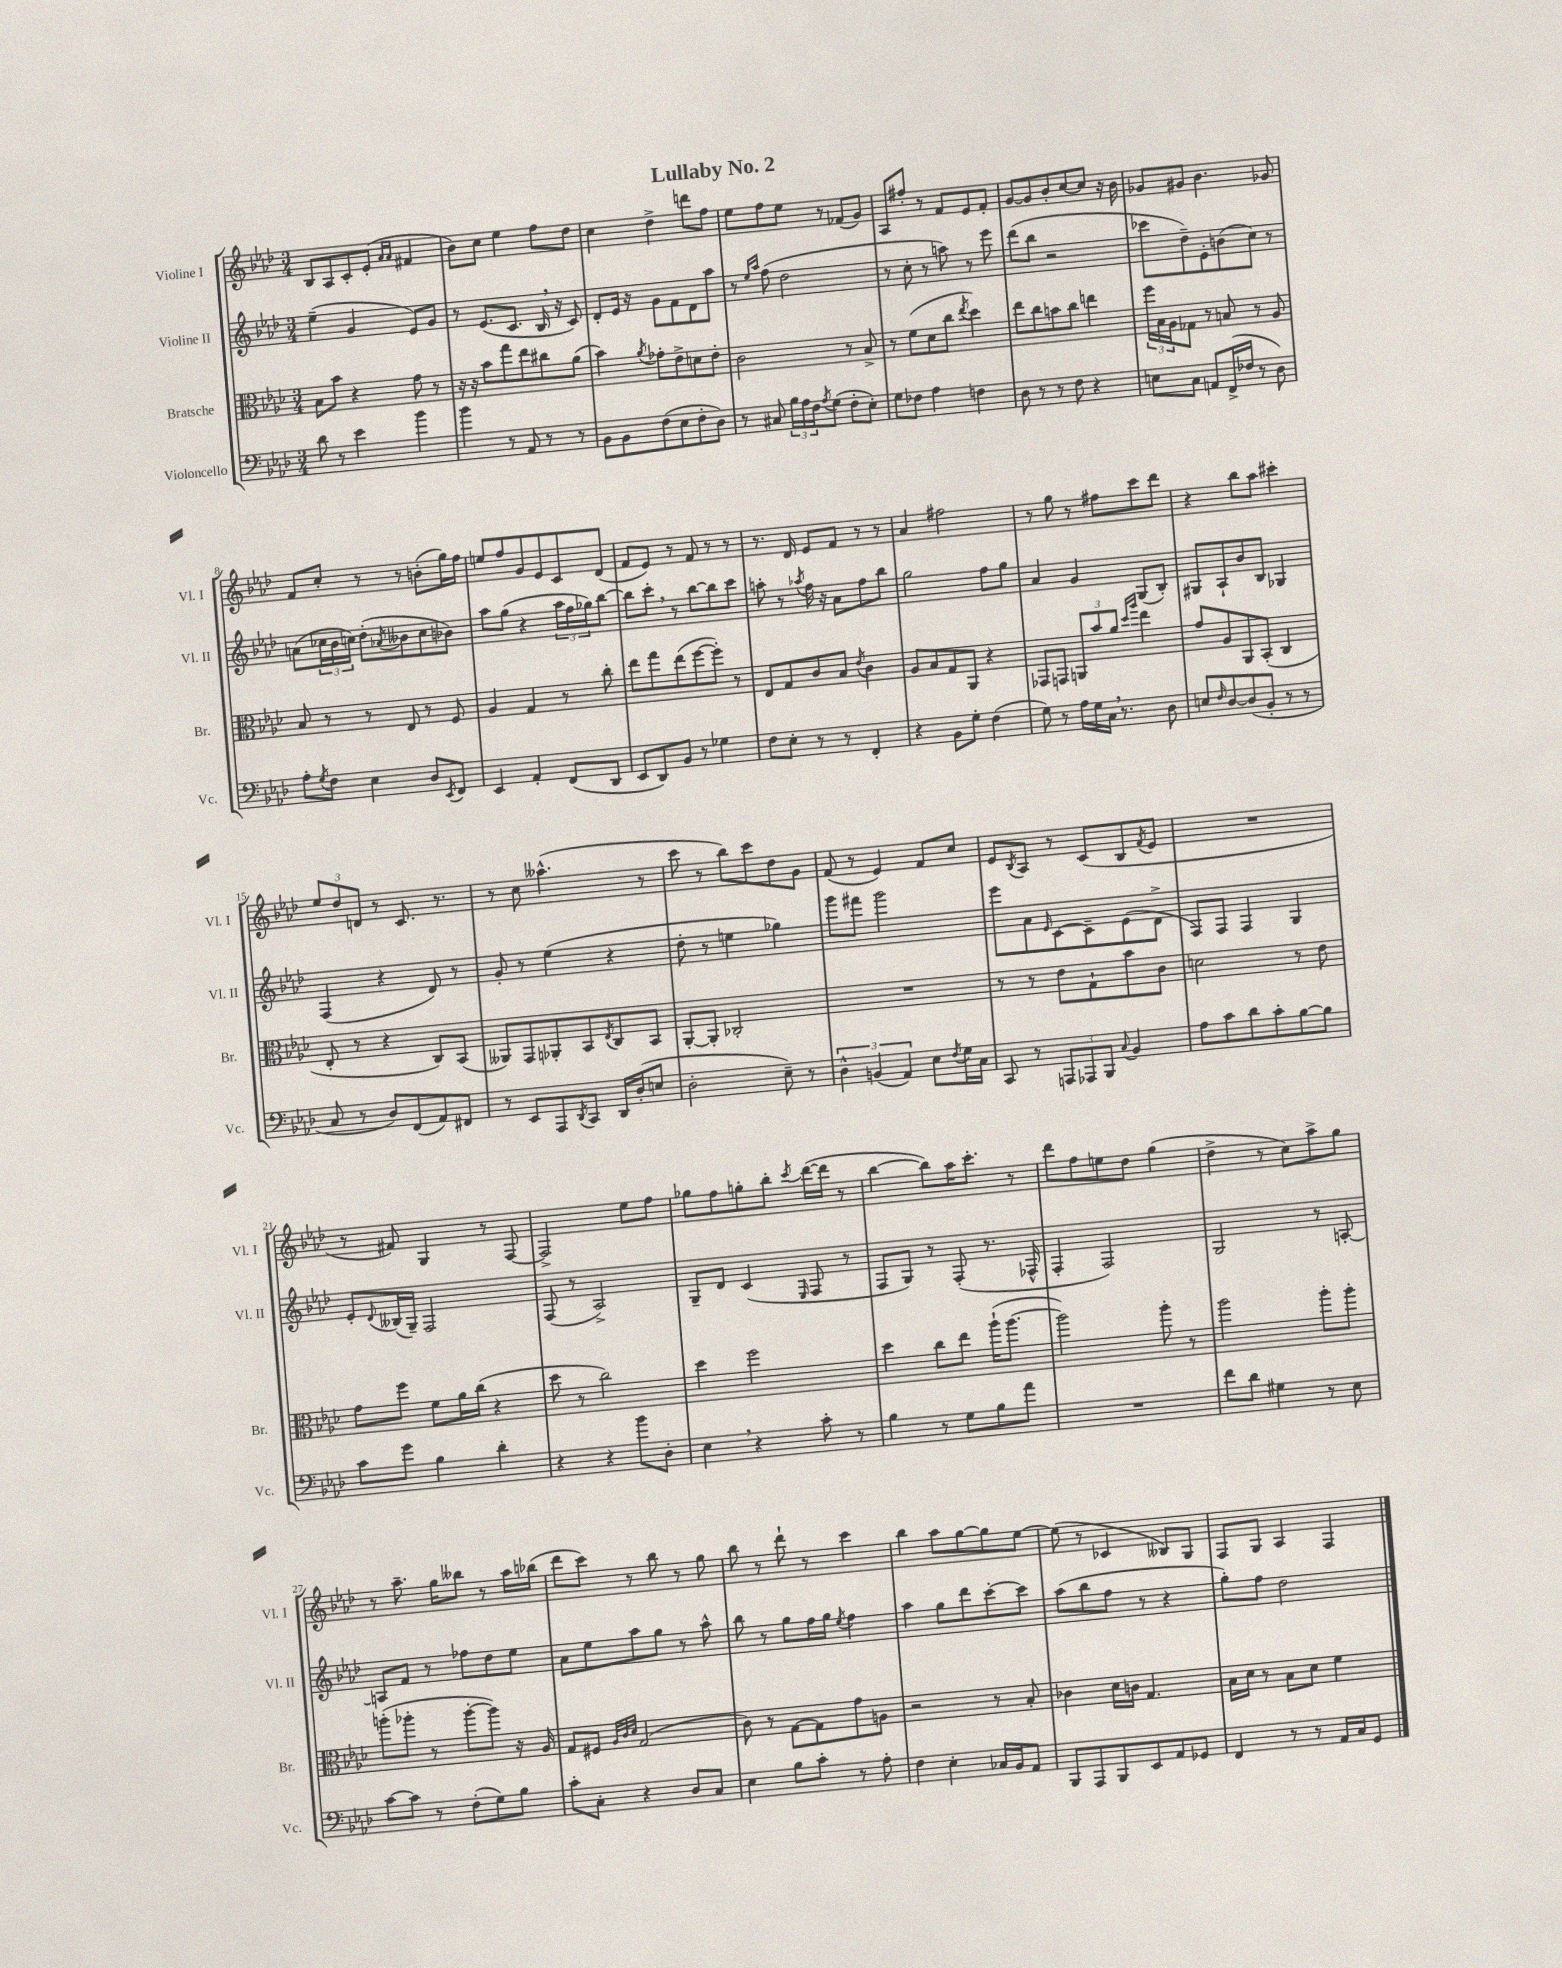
\header { title = "Lullaby No. 2" }
<<
\new StaffGroup <<
\new Staff = "s0" \with { instrumentName = "Violine I" shortInstrumentName = "Vl. I" } {
    \clef treble \key aes \major \numericTimeSignature \time 3/4
    bes8 aes8 c'8-. ees'8-.( \grace { aes'16 aes'16 } fis'4 |
    bes'8) c''8 ees''4 f''8 des''8 |
    c''4 des''4-> d'''8 f''8 |
    ees''8 f''8 ees''8 r8 fes'8( g'8) |
    aes8 fis''8-. r8 f'8 ees'8 f'8-. |
    g'8~ g'8 bes'8-. c''8~ c''8 r16 bes'16 |
    ges'8 gis'8 bes'4. ges'8 |
    f'8 c''8-. r8 r8 b'8-.( g''16) f''16 |
    e''8 f''8 g'8 ees'8 c'8 des'8( |
    f'8 ees'8) r8 f'8 r8 r8 |
    r8. des'16 ees'8 f'8 r8 r8 |
    aes'4 fis''2 |
    r8 g''8 r8 fis''8 c'''8 des'''8 |
    r4 bes''8 aes''8 cis'''4-. |
    \tuplet 3/2 { ees''8 des''8 d'8 } r8 c'8. r8. |
    r8 c''8 aeses''4.-^( r8 |
    c'''8 r8 bes''8) c'''8 des''8 g'8 |
    f'8( r8 ees'4) f'8 c''8 |
    ees'8 \acciaccatura { bes8 } aes8 r8 c'8( bes8 \acciaccatura { f'8 } ees'8 |
    R2. |
    r8 fis'8) g4 r8 f8~ |
    f2-> ees''8 f''8 |
    ges''8 f''8 g''8-. bes''8-. \acciaccatura { c'''8 } des'''16~( des'''16 r8 |
    bes''4~ bes''8) aes''16 c'''8.-. r8 |
    des'''8 f''8 e''8 des''8 g''4( |
    des''4-> r8 c''8) aes''8-> g''8 |
    r8 aes''8.-- g''16 beses''8 r8 aes''16 bes''16( |
    des'''8 c'''8) r8 bes''8 r8 g''8 |
    bes''8 r8 des'''8-! r8 c'''4 |
    bes''4 aes''8 g''8~ g''8 ees''8~ |
    ees''8( r8 ces'4 beses8) g8 |
    f8 g8 aes4 f4 \bar "|." |
}
\new Staff = "s1" \with { instrumentName = "Violine II" shortInstrumentName = "Vl. II" } {
    \clef treble \key aes \major \numericTimeSignature \time 3/4
    ees''4--( g'4 ees'8) g'8 |
    r8 ees'8.( c'8. bes16 \breathe r16 c'8) |
    des'8-. ees'16 r16 g'8 f'8 des'8 aes''8 |
    r8 \grace { ees''16 aes''16 } f''8( des''2 |
    r8 c''8-. r8 a''8) r8 ees'''8 |
    des'''8( bes''8 r2 |
    ces'''8 des''8--) ees'8-. b'8( c''8) r8 |
    a'8( \tuplet 3/2 { ces''16 bes'16 c''16) } des''8-.( \acciaccatura { aes'8 } beses'8 c''8 bes'8) |
    aes''8 g''8( r4 \tuplet 3/2 { aes''16 f''16 ges''16) } bes''8~ |
    bes''8 c'''8-. \breathe r8 bes''8~ bes''8 c'''8 |
    a''8-. r8 \acciaccatura { aes''8 } f''16 r16 aes'8 f''8 bes''8 |
    g''2 f''8 g''8 |
    aes'4 g'4 g8( bes8-.) |
    gis8 aes8-! bes'8 bes8 ges4 |
    f4( r4 des'8) r8 |
    g'8-. r8 ees''4( r4 |
    des''8-. r8 e''4 ges''4) |
    g'''8 fis'''8 g'''2 |
    ees'''8 aes'8 \grace { ees'16 } c'8~ c'8-- ees'8( des'8-> |
    f8) f8 f4 g4 |
    ees'8-. \appoggiatura { des'8 } beses16( g16--) f2 |
    f8( r8 aes2->) |
    g8-- des'8 c'4( \grace { ees16 } f8 r8 |
    f8 g8) r8 f8-.( r8. fes16-^ |
    f4-. f2) |
    g2 r8 a8~-. |
    a8 f'8 r8 fes''8 des''8 ees''8 |
    aes'8 ees''8 aes''8 g''8 r8 aes''8-^ |
    bes''8 r8 g''8 f''16 g''16 \acciaccatura { ees''8 } f''4 |
    aes''4 g''8 des'''8 c'''8~-. c'''8 |
    aes''8( bes''8 f''8 r8 r4 |
    g''8-.) f''8 des''2 \bar "|." |
}
\new Staff = "s2" \with { instrumentName = "Bratsche" shortInstrumentName = "Br." } {
    \clef alto \key aes \major \numericTimeSignature \time 3/4
    bes8 bes'8 r4 g'8 r8 |
    r16 r16 bes'8 g''8 ees''8 cis''8 aes'8( |
    bes'4) \acciaccatura { aes'8 } ges'8-. ees'8-> d'8 ees'8-. |
    c'2 r8 bes8-> |
    r8 f'8( des'8 c''8 \acciaccatura { ees''8 } des''4) |
    ees''8 c''8 b'8 c''8 e''4 |
    \tuplet 3/2 { f''16 bes16 aes16 } ges8 r8 b8 r8 aes8 |
    bes8 r8 r8 ees8 r8 f8 |
    aes4 g4 r8 c''8-. |
    ees''8 g''8 ees''8( f''8~ f''8-.) r8 |
    ees8 g8 c'8 bes8 \acciaccatura { ees'8 } c'4 |
    aes8 bes8 g8 aes,8 r4 |
    ges,8 g,8 \tuplet 3/2 { a,8 bes'8 aes'8 } \grace { des''16 aes''16 } ees''4 |
    g'8 aes8 aes,8 bes,8-.( c4 |
    ees8-. r8 r4 c8) bes,8( |
    aeses,8) g,8 aes,8-. bes,8 \acciaccatura { ees8 } c8 bes,8 |
    aes,8~-. aes,8-. ces2-. |
    R2. |
    r8 r8 ees'8 g8-! bes'8 c'8 |
    d'2 r8 ees'8 |
    g'8 f''8 f'8 aes'16 c''16( r4 |
    des''8 r8 c''2) |
    des''4 f''2 |
    des''4 c''8 ees''8 aes''16-!( aes''8.~ |
    aes''2) aes''8-. r8 |
    aes''2 aes''8-. aes''8-. |
    a''8-.( aes''8-. r8 aes''8~-. aes''8) r16 aes16 |
    g8 fis8 \grace { aes32 c'32 des'32 } g2( |
    c'8) r8 g8~ g8 g'8 a8 |
    r2 r8 bes8-. |
    ces'4 des'16 c'16 g4. |
    bes16 des'16 r8 bes8 des'8 f'4 \bar "|." |
}
\new Staff = "s3" \with { instrumentName = "Violoncello" shortInstrumentName = "Vc." } {
    \clef bass \key aes \major \numericTimeSignature \time 3/4
    des'8 r8 ees'4 bes'4 |
    bes'4 r8 aes,8 r8 r8 |
    bes,8 bes,8 f8( ees8 f8-. des8) |
    r8 cis8 \tuplet 3/2 { bes16 aes16 f16 } \acciaccatura { aes8 } g8( f8-. ees8-.) |
    g8 fes8 aes4 f4 |
    des8 r8 r8 f8 r4 |
    e8 c8 a,8 f,16->( fes16 r8 des8) |
    aes8-. \acciaccatura { g8 } f8 ees4 des8 \acciaccatura { ees,8 } f,8 |
    ees,4 aes,4-. f,8( des,8 |
    ees,8 des,8) bes,8 r8 ges4 |
    f8 ees8-. r8 r8 f,4-. |
    r4 bes,8 g8-. f4( |
    g8) r8 aes16 g16 c16 \breathe r8. des8 |
    e8 \grace { f16 } des8~ des8( bes,8-. r8 r8 |
    c8 r8 des8) f,8( aes,8) fis,8 |
    r8 ees,8 aes,,8 \acciaccatura { des,8 } c,8 des,16 des16-.( e8 |
    des2-. ees8--) r8 |
    \tuplet 3/2 { des4-^ b,4( aes,4) } ees8 \acciaccatura { f8 } g16 c16 |
    c,8 r8 \tuplet 3/2 { a,,8 aes,,8 bes,,8 } \appoggiatura { c8 } bes,4 |
    aes8 c'8 des'8 c'8-. bes8~ bes8 |
    c'8 g'8 bes4 des'4-. |
    r4 r4 bes'8 des8-. |
    ees4 \breathe r4 c'8-. r8 |
    bes4 r8 g8 bes8 aes'8 |
    R2. |
    f'8 des'8 gis4 r8 ees8 |
    c'8~ c'8 r8 f8-.( g8) bes8 |
    c'8-. c8-. r4 des8 c8 |
    ees4 bes8 c'8-. r8 aes8-. |
    f4 ees4-. ces16 bes,16 aes,8 |
    bes,,8 aes,,8 bes,,8 ees,8 aes,8 ges,8 |
    f,4 r8 r8 aes,16 c16 g,8 \bar "|." |
}
>>
>>
